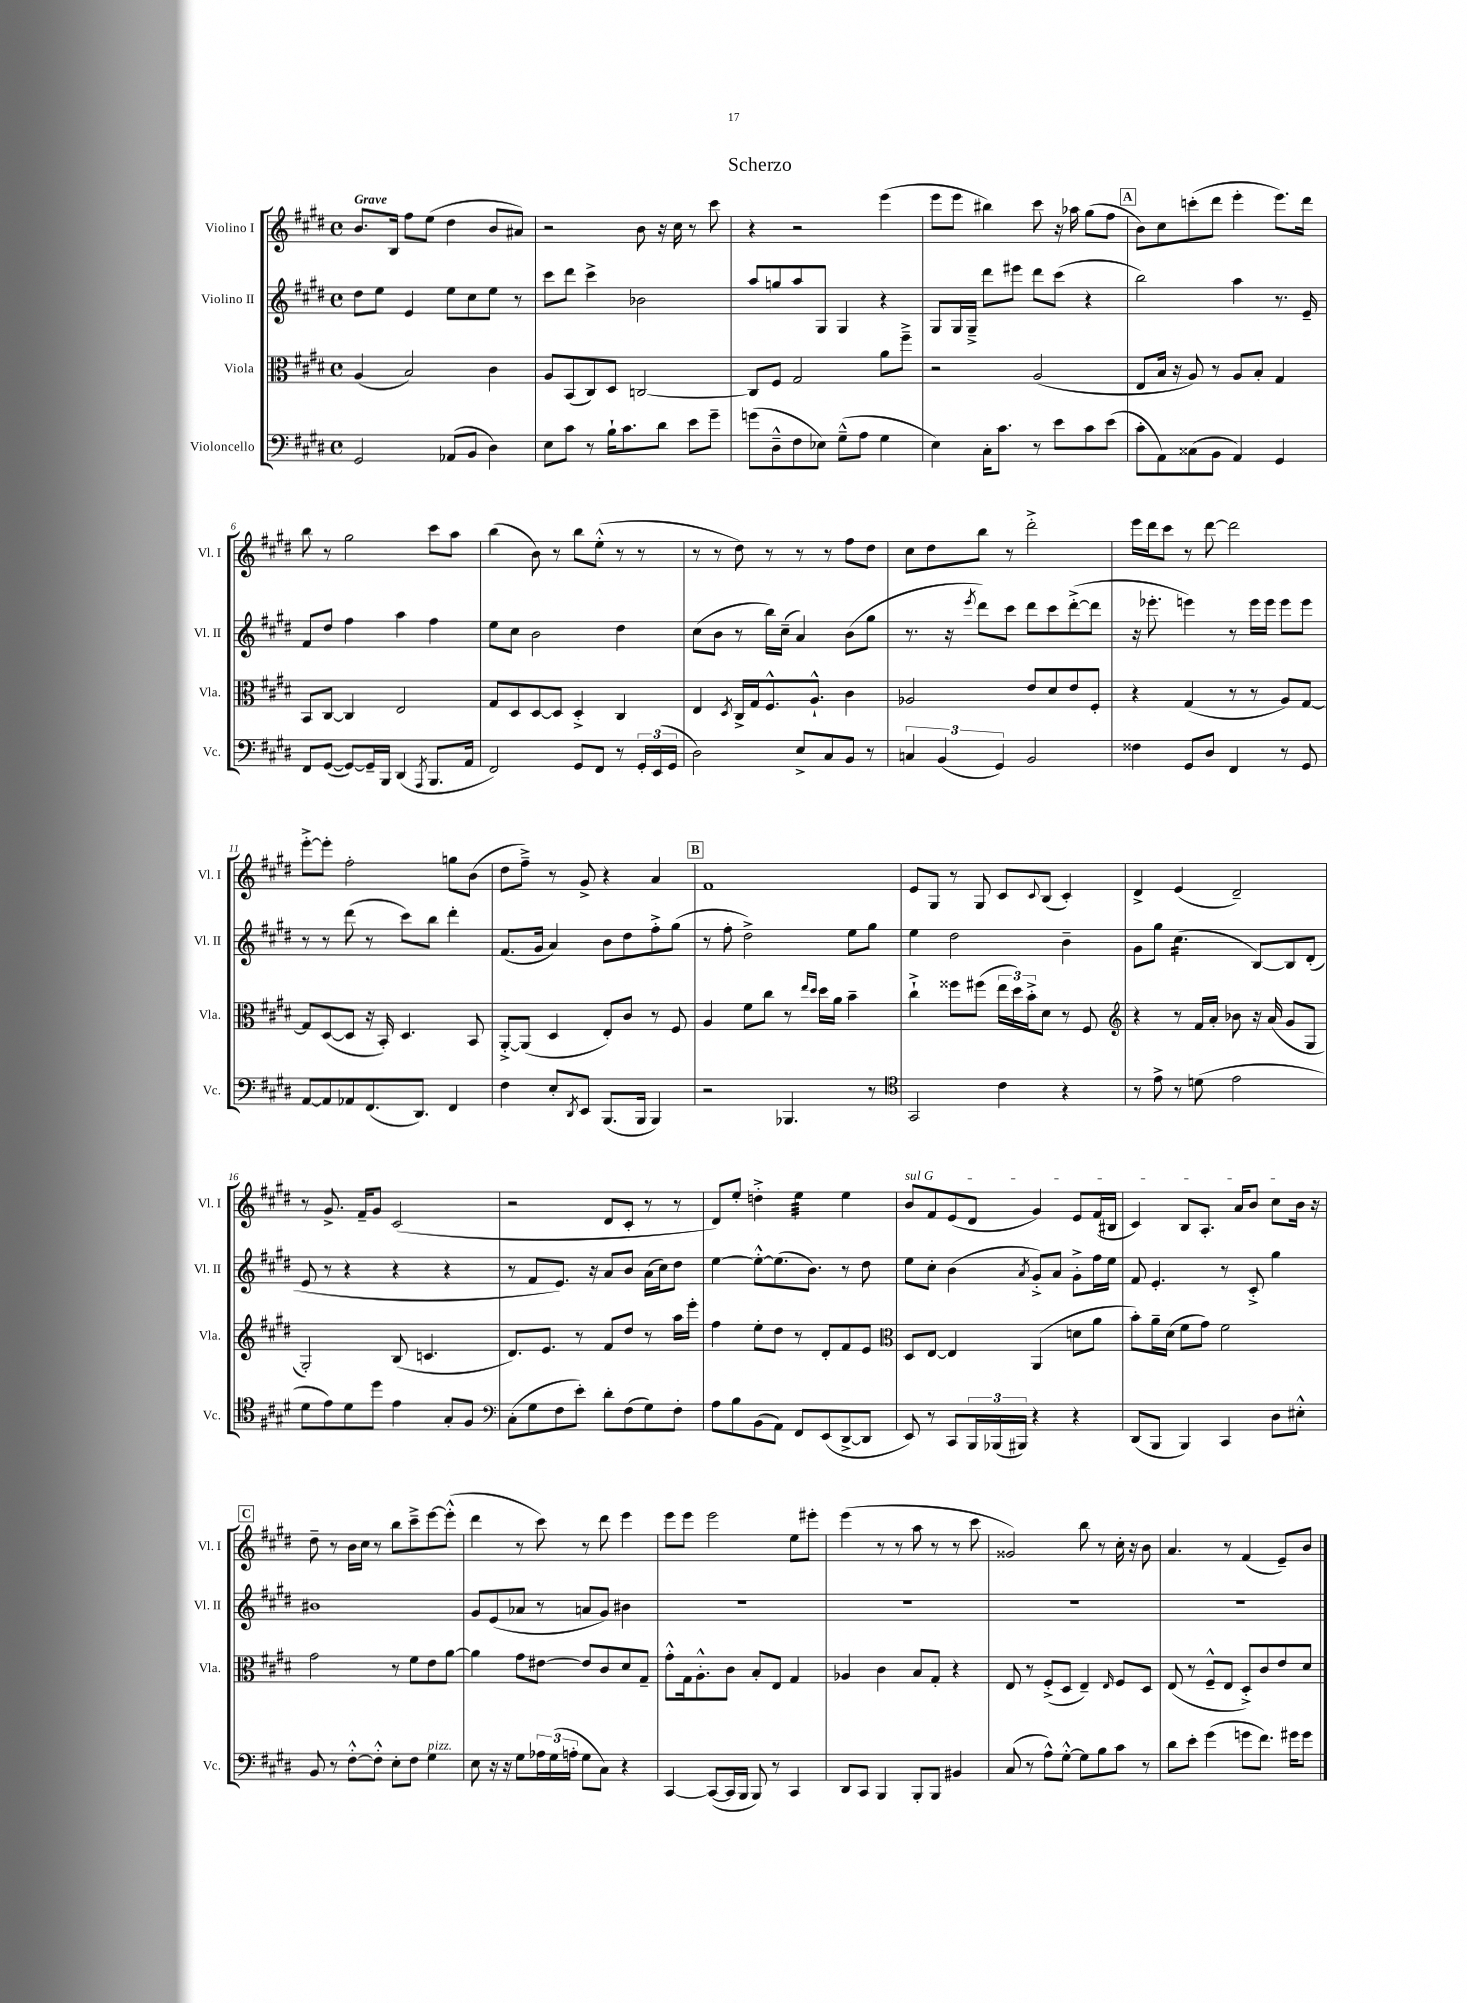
\header { title = "Scherzo" }
<<
\new StaffGroup <<
\new Staff = "s0" \with { instrumentName = "Violino I" shortInstrumentName = "Vl. I" } {
    \clef treble \key e \major \defaultTimeSignature \time 4/4 \tempo "Grave"
    b'8. b16 fis''8 e''8( dis''4 b'8 ais'8) |
    r2 b'8 r16 cis''16 r8 cis'''8 |
    r4 r2 e'''4( |
    e'''8 e'''8 bis''4) cis'''8 r16 aes''16 gis''8( fis''8 |
    \mark \markup { \box "A" } b'8) cis''8 c'''8-.( dis'''8 e'''4-. e'''8.) dis'''16 |
    b''8 r8 gis''2 cis'''8 a''8 |
    b''4( b'8) r8 b''8 e''8-.-^( r8 r8 |
    r8 r8 dis''8) r8 r8 r8 fis''8 dis''8 |
    cis''8 dis''8 b''8 r8 dis'''2-.-> |
    e'''16 dis'''16 cis'''8 r8 dis'''8~ dis'''2 |
    e'''8~-.-> e'''8-. fis''2-. g''8 b'8( |
    dis''8 fis''8--->) r8 gis'8-> r4 a'4 |
    \mark \markup { \box "B" } fis'1 |
    e'8 gis8 r8 gis8 cis'8 \appoggiatura { cis'8 } b8( cis'4-.) |
    dis'4-> e'4( dis'2--) |
    r8 gis'8.-> fis'16-- gis'8 cis'2( |
    r2 dis'8 cis'8-. r8 r8 |
    dis'8) e''8-. d''4-.-> e''4:32 e''4 |
    \once \override TextSpanner.bound-details.left.text = \markup { \italic "sul G" } b'8\startTextSpan fis'8 e'8( dis'8 gis'4) e'8 fis'16( bis16 |
    cis'4) b8 a8.-. a'16 b'8 cis''8 b'16\stopTextSpan r16 |
    \mark \markup { \box "C" } dis''8-- r8 b'16 cis''16 r8 b''8 cis'''8---> e'''8~ e'''8-.-^( |
    dis'''4 r8 cis'''8) r8 dis'''8 e'''4 |
    e'''8 e'''8 e'''2 e''8 eis'''8-. |
    e'''4( r8 r8 a''8 r8 r8 cis'''8 |
    gisis'2) b''8 r8 cis''16-. r16 b'8 |
    a'4. r8 fis'4( e'8--) b'8 \bar "|." |
}
\new Staff = "s1" \with { instrumentName = "Violino II" shortInstrumentName = "Vl. II" } {
    \clef treble \key e \major \defaultTimeSignature \time 4/4
    dis''8 e''8 e'4 e''8 cis''8 e''8 r8 |
    cis'''8 dis'''8 cis'''4-> bes'2 |
    a''8 g''8 a''8 gis8 gis4 r4 |
    gis8 gis16 gis16---> dis'''8 eis'''8 dis'''8 cis'''8( r4 |
    \mark \markup { \box "A" } b''2) a''4 r8. e'16-- |
    fis'8 dis''8 fis''4 a''4 fis''4 |
    e''8 cis''8 b'2 dis''4 |
    cis''8( b'8 r8 b''16) cis''16--( a'4) b'8( gis''8 |
    r8. r16 \acciaccatura { e'''8 } dis'''8) cis'''8 dis'''8 cis'''8 dis'''8~-.->( dis'''8 |
    r16 ees'''8.-. e'''4) r8 e'''16 e'''16 e'''8 e'''8 |
    r8 r8 dis'''8( r8 cis'''8) b''8 dis'''4-. |
    fis'8.( gis'16 a'4) b'8 dis''8 fis''8-.-> gis''8( |
    \mark \markup { \box "B" } r8 fis''8-. dis''2->) e''8 gis''8 |
    e''4 dis''2 b'4-- |
    gis'8 gis''8 cis''4.:16( b8~) b8 dis'8-.( |
    e'8 r8 r4 r4 r4 |
    r8 fis'8 e'8.) r16 a'8 b'8 a'16( cis''16) dis''8 |
    e''4~ e''8~-.-^ e''8.( b'8.) r8 dis''8 |
    e''8 cis''8-. b'4( \acciaccatura { a'8 } gis'8-.->) a'8 gis'8-.-> fis''16 e''16 |
    fis'8 e'4.-. r8 cis'8-.-> gis''4 |
    \mark \markup { \box "C" } bis'1 |
    gis'8 e'8( aes'8 r8 a'8 gis'8) bis'4 |
    R1 |
    R1 |
    R1 |
    R1 \bar "|." |
}
\new Staff = "s2" \with { instrumentName = "Viola" shortInstrumentName = "Vla." } {
    \clef alto \key e \major \defaultTimeSignature \time 4/4
    a4( b2) cis'4 |
    a8 b,8( cis8) dis8 c2~ |
    c8 fis8 gis2 a'8 fis''8---> |
    r2 a2( |
    \mark \markup { \box "A" } e8 b16 r16 a8) r8 a8 b8-. gis4 |
    b,8 cis8~ cis4 e2 |
    gis8 dis8 dis8~ dis8 dis4-.-> cis4 |
    e4 \acciaccatura { dis8 } cis16-> gis16 fis8.-^ a8.-!-^ cis'4 |
    aes2 e'8 dis'8 e'8 fis8-. |
    r4 gis4( r8 r8 a8) gis8~ |
    gis8 dis8~( dis8 r16 b,16-.) dis4. b,8 |
    a,8~-.-> a,8( dis4 e8-.) cis'8 r8 fis8 |
    \mark \markup { \box "B" } a4 fis'8 cis''8 r8 \grace { e''16 dis''16 } dis''16 a'16 b'4-- |
    cis''4-!-> fisis''8 fis''8( \tuplet 3/2 { e''16 dis''16) b'16-.-> } dis'8 r8 fis8 |
    \clef treble r4 r8 fis'16 a'16-. bes'8 r16 a'16( gis'8 gis8 |
    gis2-.) b8( c'4. |
    dis'8.) e'8. r8 fis'8 dis''8 r8 a''16 e'''16-. |
    fis''4 e''8-. dis''8 r8 dis'8-. fis'8 e'8 |
    \clef alto dis8 e8~ e4 a,4( d'8 a'8 |
    b'8-.) a'16-- dis'16( fis'8 gis'8) fis'2 |
    \mark \markup { \box "C" } gis'2 r8 fis'8 e'8 a'8~ |
    a'4 gis'8 eis'8~ eis'8 cis'8 dis'8 gis8-- |
    gis'8-.-^ gis16 a8.-.-^ cis'8 b8-. e8 gis4 |
    aes4 cis'4 b8 gis8-. r4 |
    e8 r8 fis8-.->( dis8 e4--) \grace { e16 } fis8 dis8 |
    e8( r8 fis8---^ e8 dis8-.->) cis'8 e'8 dis'8 \bar "|." |
}
\new Staff = "s3" \with { instrumentName = "Violoncello" shortInstrumentName = "Vc." } {
    \clef bass \key e \major \defaultTimeSignature \time 4/4
    gis,2 aes,8( b,8 dis4) |
    e8 cis'8 r8 b16-! cis'8. dis'8 e'8 gis'8-- |
    g'8( dis8---^ fis8 ees8) gis8---^( a8 gis4 |
    e4) cis16-. cis'8. r8 e'8 cis'8 e'8( |
    \mark \markup { \box "A" } cis'8-. a,8) cisis8( b,8 a,4) gis,4 |
    fis,8 gis,8~( gis,8~) gis,16-- b,,16 dis,4( \acciaccatura { a,,8 } b,,8. a,16 |
    fis,2) gis,8 fis,8 r8 \tuplet 3/2 { gis,16-. e,16( gis,16 } |
    dis2) e8-> cis8 b,8 r8 |
    \tuplet 3/2 { c4 b,4( gis,4) } b,2 |
    fisis4 gis,8 dis8 fis,4 r8 gis,8 |
    a,8~ a,8 aes,8 fis,8.( dis,8.) fis,4 |
    fis4 e8-. \acciaccatura { dis,8 } e,8 b,,8.( b,,16 b,,4) |
    \mark \markup { \box "B" } r2 bes,,4. r8 |
    \clef tenor gis,2 cis'4 r4 |
    r8 e'8-> r8 d'8( e'2 |
    dis'8 e'8) dis'8 dis''8 e'4 gis8-. fis8 |
    \clef bass cis8-.( gis8 fis8 e'8-.) dis'8-. fis8( gis8) fis8-. |
    a8 b8 b,8( a,8) fis,8 e,8( dis,8~-> dis,8 |
    e,8) r8 cis,8 \tuplet 3/2 { b,,16 bes,,16( bis,,16) } r4 r4 |
    dis,8( b,,8 b,,4) cis,4 dis8 eis8-.-^ |
    \mark \markup { \box "C" } b,8 r8 fis8~-.-^ fis8-.-^ e8-. fis8 gis4^\markup { \italic "pizz." } |
    e8 r16 r16 gis8 \tuplet 3/2 { aes16 gis16( a16-. } gis8 cis8) r4 |
    cis,4~ cis,8~( cis,16 b,,16 b,,8) r8 cis,4 |
    dis,8 cis,8 b,,4 b,,8-. b,,8 bis,4 |
    cis8( r8 a8-^) gis8~-.-^ gis8 b8 cis'8 r8 |
    dis'8 e'8-. gis'4( g'8 fis'8.) gis'16 gis'8 \bar "|." |
}
>>
>>
